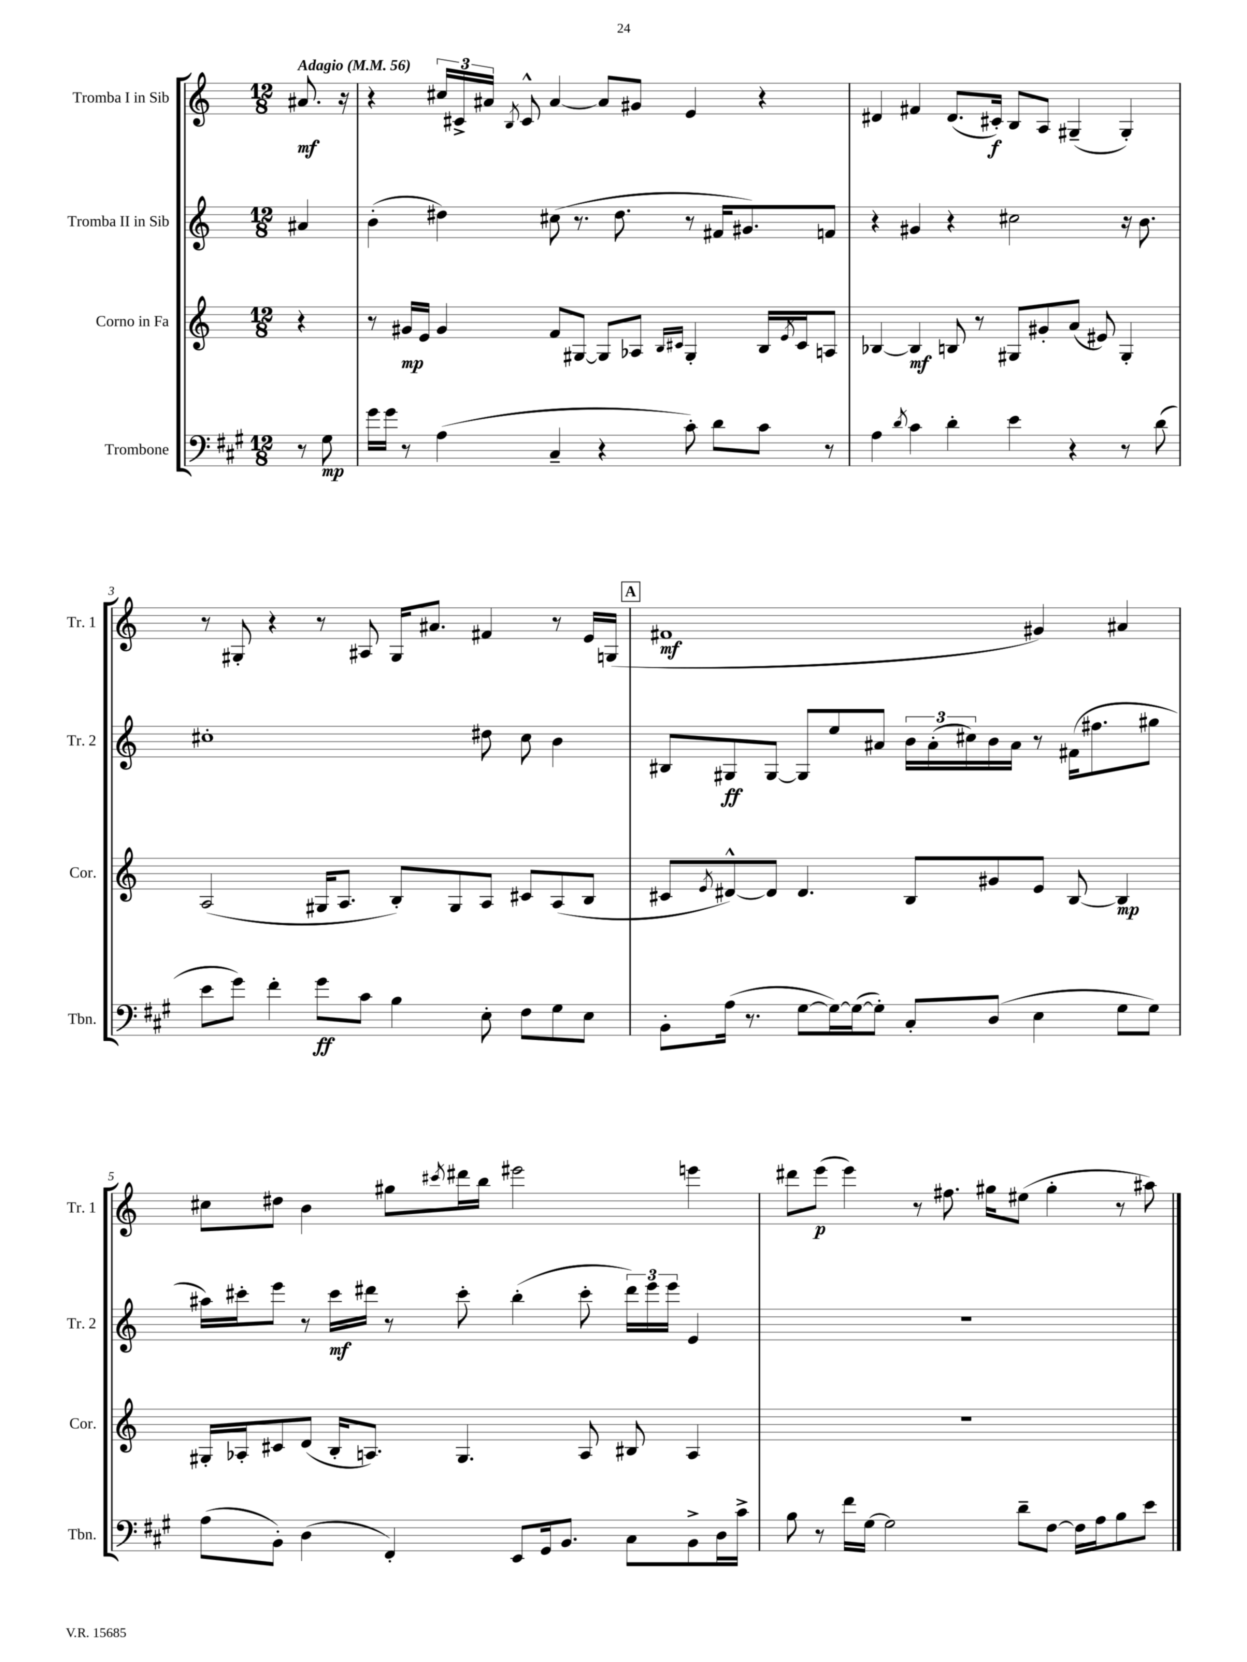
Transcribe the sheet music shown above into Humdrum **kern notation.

**kern	**kern	**kern	**kern
*staff4	*staff3	*staff2	*staff1
*clefF4	*clefG2	*clefG2	*clefG2
*k[f#c#g#]	*k[]	*k[]	*k[]
*M12/8	*M12/8	*M12/8	*M12/8
*MM56	*MM56	*MM56	*MM56
8r	4r	4a#	8.a#
8G#	.	.	.
.	.	.	16r
=	=	=	=
16g#	8r	(4b'	4r
16g#	.	.	.
8r	16g#	.	.
.	16e	.	.
(4A	4g#	4dd#)	24cc#
.	.	.	24c#^
.	.	.	24a#
.	.	.	8qB
.	.	.	8c#^^
4C#~	8f	(8cc#	[4a#
.	[8G#	8.r	.
4r	8G#]	.	8a#]
.	.	8.dd#	.
.	8A-	.	8g#
.	16qqB	.	.
.	16qqc#	.	.
8c#')	4G#'	8r	4e
8d	.	16f#	.
.	.	8.g#)	.
8c#	16B	.	4r
.	8qe	.	.
.	16c#	.	.
8r	8A	8f	.
=	=	=	=
4A	[4B-	4r	4d#
8qd	.	.	.
4c#	4B-]	4g#	4f#
4d'	8B	4r	(8.d#
.	8r	.	.
.	.	.	16c#')
4e	8G#	2cc#	8B
.	8g#'	.	8A
4r	(8a	.	(4G#~
.	8e#)	.	.
8r	4G#'	16r	4G#')
.	.	8.b	.
(8d	.	.	.
=	=	=	=
8e	(2A	1cc#'	8r
8g#)	.	.	8G#'
4f#'	.	.	4r
8g#	16G#	.	8r
.	8.A	.	.
8c#	.	.	8A#
4B	8B')	.	16G#
.	.	.	8.a#
.	8G#	.	.
8E'	8A	8dd#	4f#
8F#	8c#	8cc#	.
8G#	(8A	4b	8r
8E	8B	.	16e
.	.	.	(16G
=	=	=	=
8BB'	8c#	8B#	1f#
.	8qe	.	.
(16A	[8d#^^)	8G#	.
8.r	.	.	.
.	8d#]	[8G#	.
[8G#	4.d#	8G#]	.
16G#_)	.	8ee	.
(16G#_	.	.	.
8G#'])	.	8a#	.
8C#'	8B	24b	.
.	.	(24a#'	.
.	.	24cc#)	.
(8D	8g#	16b	.
.	.	16a#	.
4E	8e	8r	4g#)
.	[8B	(16f#	.
.	.	8.ff#	.
8G#	4B]	.	4a#
8G#)	.	8gg#	.
=	=	=	=
(8A	16G#'	16aa#)	8cc#
.	16A-'	16ccc#'	.
8BB')	8c#	8eee	8dd#
(4D	(8d	8r	4b
.	16B'	16ccc#	.
.	8.A)	16ddd#	.
4FF#')	.	8r	8gg#
.	.	.	8qccc#
.	4.G#	8ccc#'	16ddd#
.	.	.	16bb
8EE	.	(4bb'	2eee#
16GG#	.	.	.
8.BB	.	.	.
.	8A	8ccc#'	.
8C#	8B#	24ddd#)	.
.	.	24eee	.
.	.	24eee	.
8BB^	4A	4e	4eee
16D	.	.	.
16c#^	.	.	.
=	=	=	=
8B	1.r	1.r	8ddd#
8r	.	.	(8eee
16f#	.	.	4eee)
[16G#	.	.	.
2G#]	.	.	.
.	.	.	8r
.	.	.	8.ff#
.	.	.	16gg#
8d~	.	.	(8ee#
[8F#	.	.	4gg#'
16F#]	.	.	.
16A	.	.	.
8B	.	.	8r
8e	.	.	8aa#)
==	==	==	==
*-	*-	*-	*-
